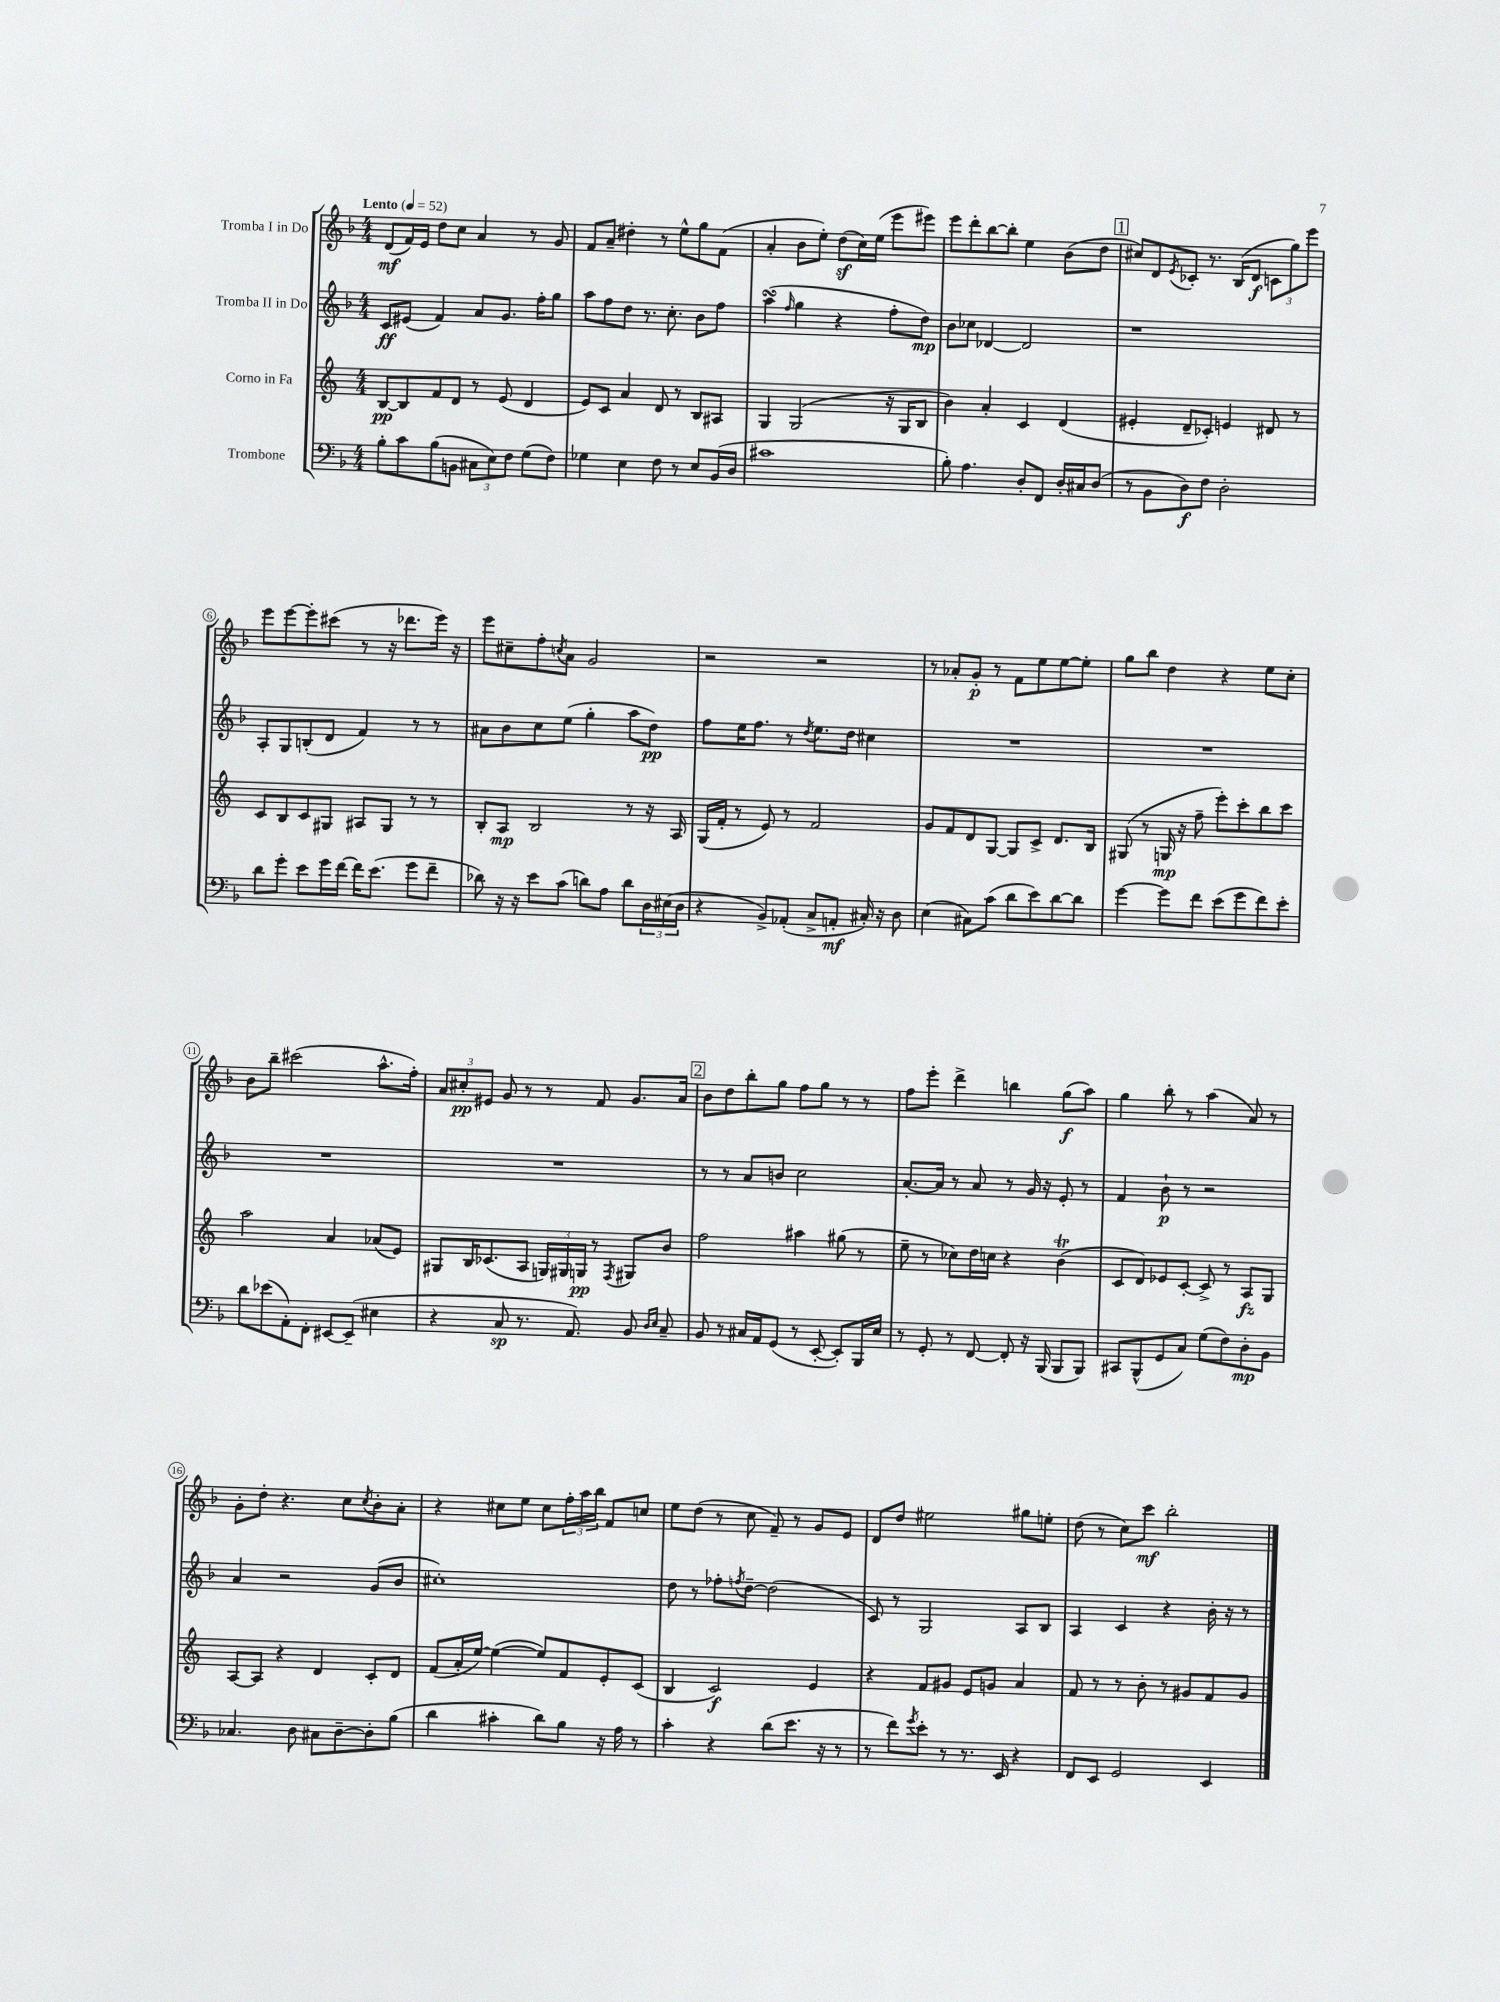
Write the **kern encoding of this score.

**kern	**kern	**kern	**kern
*staff4	*staff3	*staff2	*staff1
*clefF4	*clefG2	*clefG2	*clefG2
*k[b-]	*k[]	*k[b-]	*k[b-]
*M4/4	*M4/4	*M4/4	*M4/4
*MM52	*MM52	*MM52	*MM52
8B-'	[8B	8c	(8d
8c	8B]	(8e#	16f)
.	.	.	16e
(8B-	8f	4f)	8dd
8BB	8d	.	8cc
12C#	8r	8a	4a
12E)	.	.	.
.	(8e	8.g	.
12F	.	.	.
(8G	4d	.	8r
.	.	16ff'	.
8F)	.	8gg	8g
=	=	=	=
4G-	8e)	8aa	8f
.	8c	8ff	8a~
4E	4a	8dd	4dd#'
.	.	8.r	.
8F	8d	.	8r
.	.	8.cc'	.
8r	8r	.	8ee^^
8E	8B	8b-	8gg
(16BB-	8A#	8ff	(8f
16D	.	.	.
=	=	=	=
1c#	4G	(4aa	4a'
.	.	16qqff	.
.	(2G	4gg	8b-
.	.	.	8ee')
.	.	4r	(8dd
.	.	.	16cc)
.	.	.	(16ee
.	16r	8ff'	8eee
.	16G	.	.
.	8B	8dd)	8eee#)
=	=	=	=
8B-')	4b)	8b-	8eee
4.A	.	8cc-	8ddd'
.	4a'	[4d-	[8bb-
.	.	.	8bb-']
8D'	4c	2d-]	4ee
8FF	.	.	.
16D'	(4d	.	(8b-
16C#	.	.	.
(8D	.	.	8dd
=	=	=	=
8r	4e#'	1r	8cc#)
8BB-	.	.	8d
.	.	.	8qe
8D)	8d~	.	8c-'
8F	8c-')	.	8.r
2D'	4e	.	.
.	.	.	(16B-
.	.	.	8d
.	8d#	.	12c
.	.	.	12gg)
.	8r	.	.
.	.	.	12eee
=	=	=	=
8d	8c	8A'	8eee
8g'	8B	8G	[8eee
8e	8c	(8B'	8eee']
16g	8G#	8d	(8ccc#
[16f	.	.	.
16f]	8A#	4f)	8r
(8.e	.	.	.
.	8G#	.	16r
.	.	.	8.ddd-
8g	8r	8r	.
8f~	8r	8r	16eee)
.	.	.	16r
=	=	=	=
8d-)	8B'	8a#	8eee
16r	8A	8b-	8cc#~
16r	.	.	.
8e	2B	8cc	8ff'
.	.	.	8qcc
(8c	.	(8ee	8a
8d)	.	4gg'	2g
8A	.	.	.
8d	8r	8aa	.
24D	16r	8dd)	.
(24E#	.	.	.
.	16A	.	.
24D	.	.	.
=	=	=	=
4r	(16G	8ff	2r
.	16f'	.	.
.	8r	16ee	.
.	.	8.ff	.
8BB-^)	8e)	.	.
(8AA-'	8r	8r	.
.	.	8qdd	.
8C^	2f	8.ee	2r
8AA'	.	.	.
.	.	16dd	.
16C#')	.	4cc#	.
16r	.	.	.
8D	.	.	.
=	=	=	=
(4E	8g	1r	8r
.	8f	.	8a-'
8C#)	8d	.	8g'
(8c	[8G	.	8r
8d	8G]	.	8f
8e)	8c^	.	8ee
[8d	8.d	.	[8ee
8d]	.	.	8ee']
.	16B	.	.
=	=	=	=
[4g	(8G#	1r	8gg
.	8r	.	8bb-
8g]	16G	.	4dd
.	16r	.	.
8f	8ff~	.	.
(8e	8eee')	.	4r
8g	8ccc'	.	.
8f)	8bb	.	8ee
8e'	8ccc	.	8cc'
=	=	=	=
8d	2aa	1r	8b-
(8e-	.	.	8bb-~
8AA')	.	.	(2ccc#
8FF'	.	.	.
[8EE#	4a	.	.
(8EE#~]	.	.	.
4E#	(8a-	.	8.aa^^
.	8e)	.	.
.	.	.	16ff')
=	=	=	=
4r	8G#	1r	12a
.	.	.	12cc#'
.	16B	.	.
.	.	.	12e#
.	(8.c-	.	.
8C	.	.	8g
8.r	8A	.	8r
.	24G)	.	8r
.	24G#	.	.
8.AA)	.	.	.
.	24G	.	.
.	8r	.	8f
.	8qF	.	.
8BB-	8G#	.	8.g
16qqD	.	.	.
16qqE	.	.	.
8C~	8b	.	.
.	.	.	16a
=	=	=	=
8BB-	2ff	8r	8b-
8r	.	8r	8dd
16C#	.	8a	8bb-'
16AA	.	.	.
(8GG	.	8b	8gg
8r	4aa#	2cc	8ff
[8EE'	.	.	8gg
8EE'])	(8gg#	.	8r
16BBB-	8r	.	8r
16E	.	.	.
=	=	=	=
8r	8ee~	[8.a'	8ff
8GG'	8r	.	8eee'
.	.	16a]	.
8r	8cc-)	8r	4ddd^
[8FF	16dd	8a	.
.	16cc	.	.
8FF']	4r	8r	4bb
16r	.	16g	.
(16BBB-	.	16r	.
8BBB-	(4b	8e'	(8gg
8BBB-)	.	8r	8aa)
=	=	=	=
8CC#	8c	4f	4gg
(8BBB-^^	8d)	.	.
8GG	8e-	8b-`	8bb-'
8C)	[8c'	8r	8r
(8G	8c^]	2r	(4aa
8F)	8r	.	.
8D'	8A	.	8a)
8BB-	8G	.	8r
=	=	=	=
4.C-	[8A	4a	8g'
.	8A]	.	8dd'
.	4r	2r	4.r
8D	.	.	.
8C#	4d	.	.
[8D~	.	.	8cc
.	.	.	8qcc
8D']	8c'	(8g	8b-'
(8B-	8d	8b-	8a'
=	=	=	=
4d	(8f	1cc#')	4r
.	16a'	.	.
.	[16ee)	.	.
4c#'	(4ee_	.	8cc#
.	.	.	8ee
8d)	8ee])	.	8cc#
8B-	8f	.	24ff'
.	.	.	24aa
.	.	.	24bb-
16r	8e'	.	8f
16A	.	.	.
8r	(8c	.	8cc
=	=	=	=
4c'	4B	8dd	8ee
.	.	8r	(8dd
4r	2c)	8ff-'	8r
.	.	8qff	.
.	.	[8dd~	8cc
(8d	.	(2dd]	8f~)
8.e	.	.	8r
.	4e	.	8g
16r	.	.	.
8r	.	.	8e
=	=	=	=
8r	4r	8c)	8d
8f)	.	8r	8dd
8qg	.	.	.
8e'	8f	2G	2ee#
8r	8g#	.	.
8.r	8e	.	.
.	8g	.	.
16EE	.	.	.
4r	4a	8A	8gg#
.	.	8B-	8ee'
=	=	=	=
8FF	8f	4A	(8dd
8EE	8r	.	8r
2GG	8r	4c	8cc)
.	8b'	.	8ccc
.	8r	4r	2bb-'
.	8g#	.	.
4EE	8f	16b-'	.
.	.	16r	.
.	8g#	8r	.
==	==	==	==
*-	*-	*-	*-
